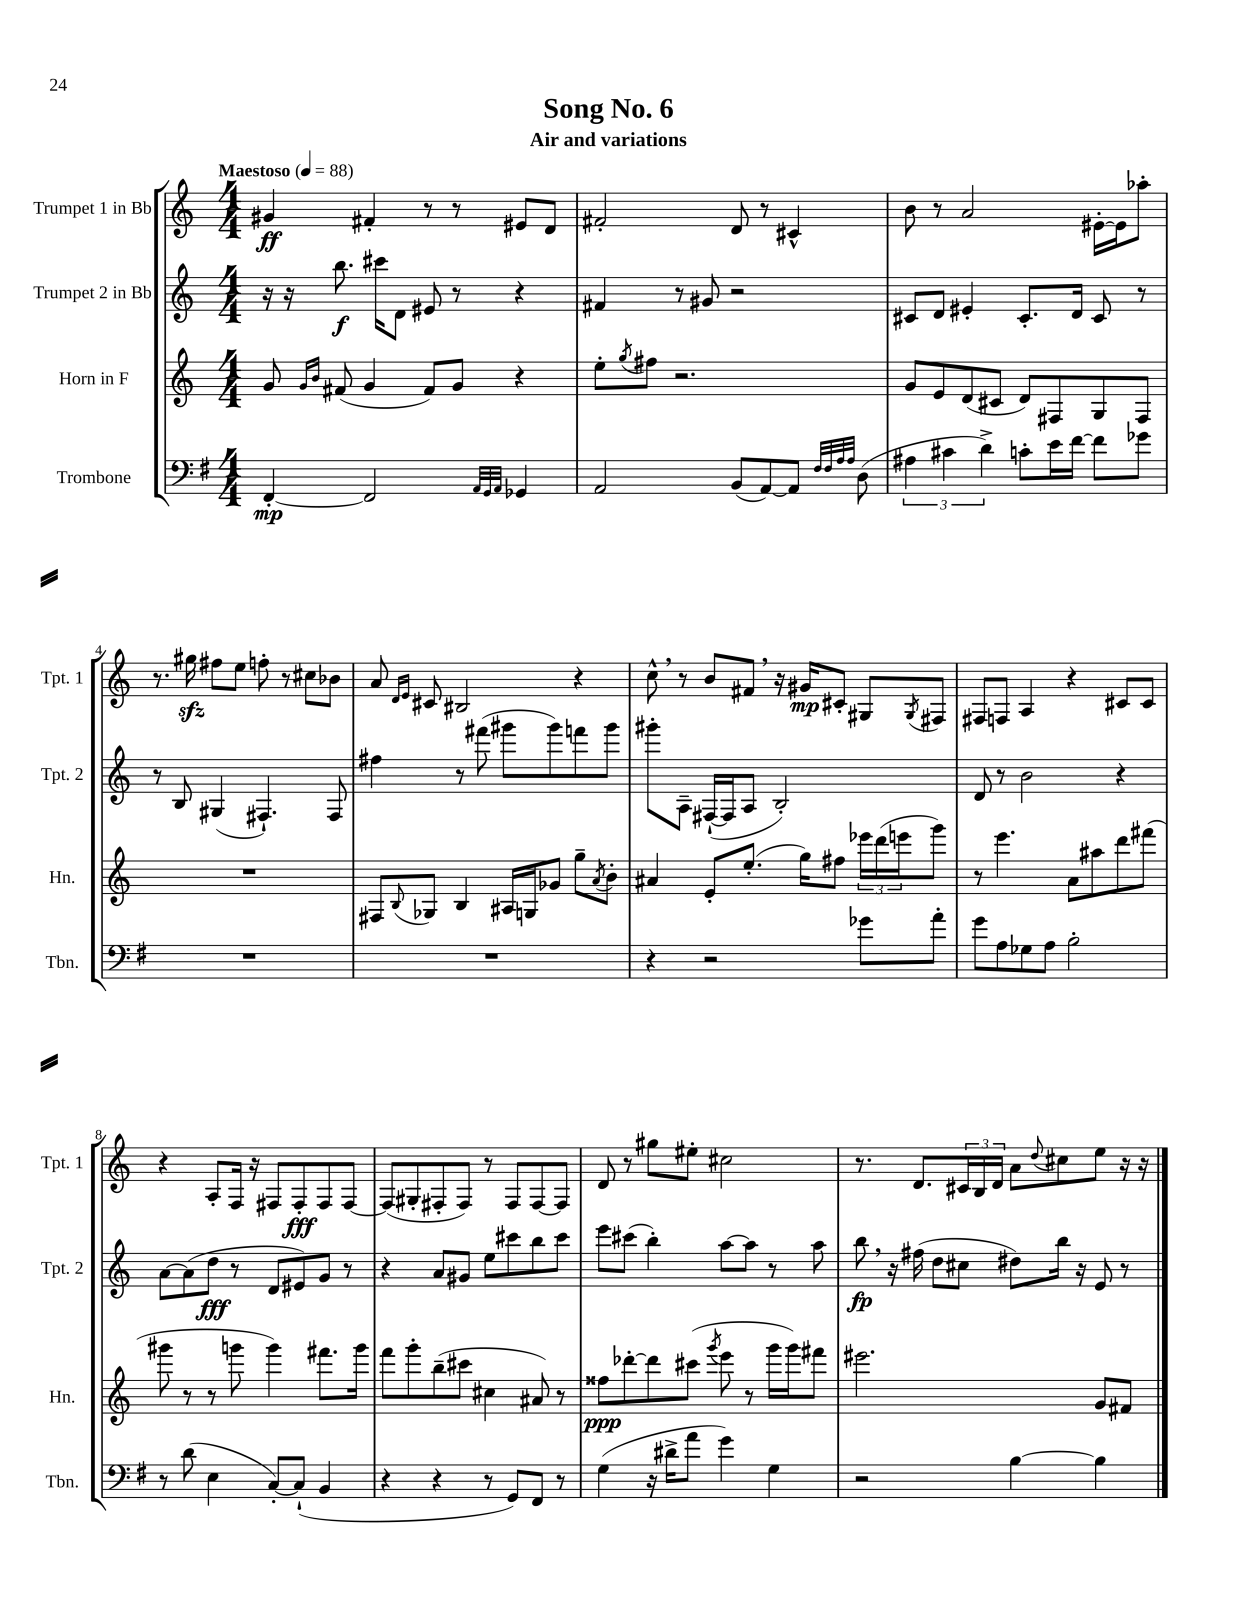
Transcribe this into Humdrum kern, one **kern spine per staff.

**kern	**dynam	**kern	**dynam	**kern	**dynam	**kern	**dynam
*part4	*part4	*part3	*part3	*part2	*part2	*part1	*part1
*staff4	*staff4	*staff3	*staff3	*staff2	*staff2	*staff1	*staff1
*I"Trombone	*	*I"Horn in F	*	*I"Trumpet 2 in Bb	*	*I"Trumpet 1 in Bb	*
*I'Tbn.	*	*I'Hn.	*	*I'Tpt. 2	*	*I'Tpt. 1	*
*clefF4	*	*clefG2	*	*clefG2	*	*clefG2	*
*k[f#]	*	*k[]	*	*k[]	*	*k[]	*
*M4/4	*	*M4/4	*	*M4/4	*	*M4/4	*
*MM88	*	*MM88	*	*MM88	*	*MM88	*
=1	=1	=1	=1	=1	=1	=1	=1
!	!	!	!	!	!	!LO:TX:a:B:t=Maestoso	!
[4FF#'/	mp	8g/	.	16r	.	4g#X/	ff
.	.	.	.	16r	.	.	.
.	.	16qqg/LL	.	.	.	.	.
.	.	16qqb/JJ	.	.	.	.	.
.	.	(8f#X/	.	8.bb\	f	.	.
2FF#/]	.	4g/	.	.	.	4f#X'/	.
.	.	.	.	16ccc#X\KL	.	.	.
.	.	.	.	8d\J	.	.	.
.	.	8f#/L)	.	8e#X/	.	8r	.
.	.	8g/J	.	8r	.	8r	.
32qqAA/LLL	.	.	.	.	.	.	.
32qqGG/	.	.	.	.	.	.	.
32qqAA/JJJ	.	.	.	.	.	.	.
4GG-X/	.	4r	.	4r	.	8e#X/L	.
.	.	.	.	.	.	8d/J	.
=2	=2	=2	=2	=2	=2	=2	=2
2AA/	.	8ee'\L	.	4f#X/	.	2f#X'/	.
.	.	8qgg/	.	.	.	.	.
.	.	8ff#X\J	.	.	.	.	.
.	.	2.r	.	8r	.	.	.
.	.	.	.	8g#X/	.	.	.
(8BB/L	.	.	.	2r	.	8d/	.
[8AA/)	.	.	.	.	.	8r	.
8AA/J]	.	.	.	.	.	4c#X^^/	.
32qqF#/LLL	.	.	.	.	.	.	.
32qqF#/	.	.	.	.	.	.	.
32qqA/	.	.	.	.	.	.	.
32qqA/JJJ	.	.	.	.	.	.	.
(8D\	.	.	.	.	.	.	.
=3	=3	=3	=3	=3	=3	=3	=3
6A#X\	.	8g/L	.	8c#X/L	.	8b\	.
.	.	8e/	.	8d/J	.	8r	.
6c#X\	.	.	.	.	.	.	.
.	.	(8d/	.	4e#X'/	.	2a/	.
6d^\)	.	.	.	.	.	.	.
.	.	8c#X/J	.	.	.	.	.
8cn'\L	.	8d/L)	.	8.c#'/L	.	.	.
16e\L	.	8F#X/	.	.	.	.	.
[16f#\JJ	.	.	.	16d/Jk	.	.	.
8f#\L]	.	8G/	.	8c#/	.	[16e#X'\LL	.
.	.	.	.	.	.	16e#\J]	.
8g-X\J	.	8F#/J	.	8r	.	8aa-X'\J	.
!!LO:LB:g=z
=4	=4	=4	=4	=4	=4	=4	=4
1r	.	1r	.	8r	.	8.r	.
.	.	.	.	8B/	.	.	.
.	.	.	.	.	.	16gg#Xzz\	.
.	.	.	.	(4G#X/	.	8ff#X\L	.
.	.	.	.	.	.	8ee\J	.
.	.	.	.	4.F#X`/)	.	8ffn'\	.
.	.	.	.	.	.	8r	.
.	.	.	.	.	.	8cc#X\L	.
.	.	.	.	8F#/	.	8b-X\J	.
=5	=5	=5	=5	=5	=5	=5	=5
1r	.	8F#X/L	.	4ff#X\	.	8a/	.
.	.	.	.	.	.	16qqd/LL	.
.	.	8qqB/	.	.	.	16qqe/JJ	.
.	.	8G-X/J	.	.	.	8c#X/	.
.	.	4B/	.	8r	.	2B#X/	.
.	.	.	.	(8fff#X\	.	.	.
.	.	16A#X/LL	.	8ggg#X\L	.	.	.
.	.	16Gn/J	.	.	.	.	.
.	.	8g-X/J	.	8ggg#\)	.	.	.
.	.	8gg~\L	.	8fffn\	.	4r	.
.	.	8qa/	.	.	.	.	.
.	.	8b'\J	.	8ggg#\J	.	.	.
=6	=6	=6	=6	=6	=6	=6	=6
4r	.	4a#X/	.	8ggg#X'\L	.	8cc^^,\	.
.	.	.	.	8A~\J	.	8r	.
2r	.	8e'/L	.	([16F#X`/LL	.	8b/L	.
.	.	.	.	16F#/J]	.	.	.
.	.	(8.ee'/J	.	8A/J	.	8f#X,/J	.
.	.	.	.	2B'/)	.	16r	.
.	.	16gg\KL)	.	.	.	16g#X/KL	mp
.	.	8ff#X\J	.	.	.	8c#X'/J	.
8g-X\L	.	24eee-X\LL	.	.	.	8G#X/L	.
.	.	(24ddd\	.	.	.	.	.
.	.	24eeen\J	.	.	.	.	.
.	.	.	.	.	.	8qG#/	.
8a'\J	.	8ggg\J)	.	.	.	8F#X/J	.
=7	=7	=7	=7	=7	=7	=7	=7
8g\L	.	8r	.	8d/	.	8F#X/L	.
8A\	.	4.eee\	.	8r	.	8Fn/J	.
8G-X\	.	.	.	2b\	.	4A/	.
8A\J	.	.	.	.	.	.	.
2B'\	.	8a\L	.	.	.	4r	.
.	.	8aa#X\	.	.	.	.	.
.	.	8ddd\	.	4r	.	8c#X/L	.
.	.	(8fff#X\J	.	.	.	8c#/J	.
!!LO:LB:g=z
=8	=8	=8	=8	=8	=8	=8	=8
8r	.	8ggg#X\	.	[8a\L	.	4r	.
(8d\	.	8r	.	(8a\]	.	.	.
4E\	.	8r	.	8dd\J	fff	8A'/L	.
.	.	8gggn\	.	8r	.	16F/Jk	.
.	.	.	.	.	.	16r	.
[8C'/L)	.	4ggg\)	.	8d/L	.	8F#X/L	.
(8C`/J]	.	.	.	8e#X/)	.	8F#'/	fff
4BB/	.	8.fff#X\L	.	8g/J	.	8F#/	.
.	.	.	.	8r	.	[8F#/J	.
.	.	16ggg\Jk	.	.	.	.	.
=9	=9	=9	=9	=9	=9	=9	=9
4r	.	8fff\L	.	4r	.	(8F#/L]	.
.	.	8ggg'\	.	.	.	8G#X'/	.
4r	.	(8bb~\	.	8a/L	.	8F#X'/	.
.	.	8ccc#X\J	.	8g#X/J	.	8F#/J)	.
8r	.	4cc#X\	.	8ee\L	.	8r	.
8GG/L)	.	.	.	8ccc#X\	.	8F#/L	.
8FF#/J	.	8a#X/)	.	8bb\	.	[8F#/	.
8r	.	8r	.	8ccc#\J	.	8F#/J]	.
=10	=10	=10	=10	=10	=10	=10	=10
(4G\	.	8ff##X\L	ppp	8eee\L	.	8d/	.
.	.	[8ddd-X'\	.	(8ccc#X\J	.	8r	.
16r	.	8ddd-\]	.	4bb'\)	.	8gg#X\L	.
16d#X^\KL	.	.	.	.	.	.	.
8a\J	.	(8ccc#X\J	.	.	.	8ee#X'\J	.
.	.	8qggg/	.	.	.	.	.
4g\)	.	8eee\	.	[8aa\L	.	2cc#X\	.
.	.	8r	.	8aa\J]	.	.	.
4G\	.	16ggg\LL	.	8r	.	.	.
.	.	16ggg\J)	.	.	.	.	.
.	.	8fff#X\J	.	8aa\	.	.	.
=11	=11	=11	=11	=11	=11	=11	=11
2r	.	2.eee#X\	.	8bb,\	fp	8.r	.
.	.	.	.	16r	.	.	.
.	.	.	.	(16ff#X\	.	8.d/L	.
.	.	.	.	8dd\L	.	.	.
.	.	.	.	8cc#X\J	.	24c#X/L	.
.	.	.	.	.	.	24B/	.
.	.	.	.	.	.	24d/JJ	.
[4B\	.	.	.	8dd#X\L)	.	8a\L	.
.	.	.	.	.	.	8qqdd/	.
.	.	.	.	16bb\Jk	.	8cc#X\	.
.	.	.	.	16r	.	.	.
4B\]	.	8g/L	.	8e/	.	8ee\J	.
.	.	8f#X/J	.	8r	.	16r	.
.	.	.	.	.	.	16r	.
==	==	==	==	==	==	==	==
*-	*-	*-	*-	*-	*-	*-	*-
